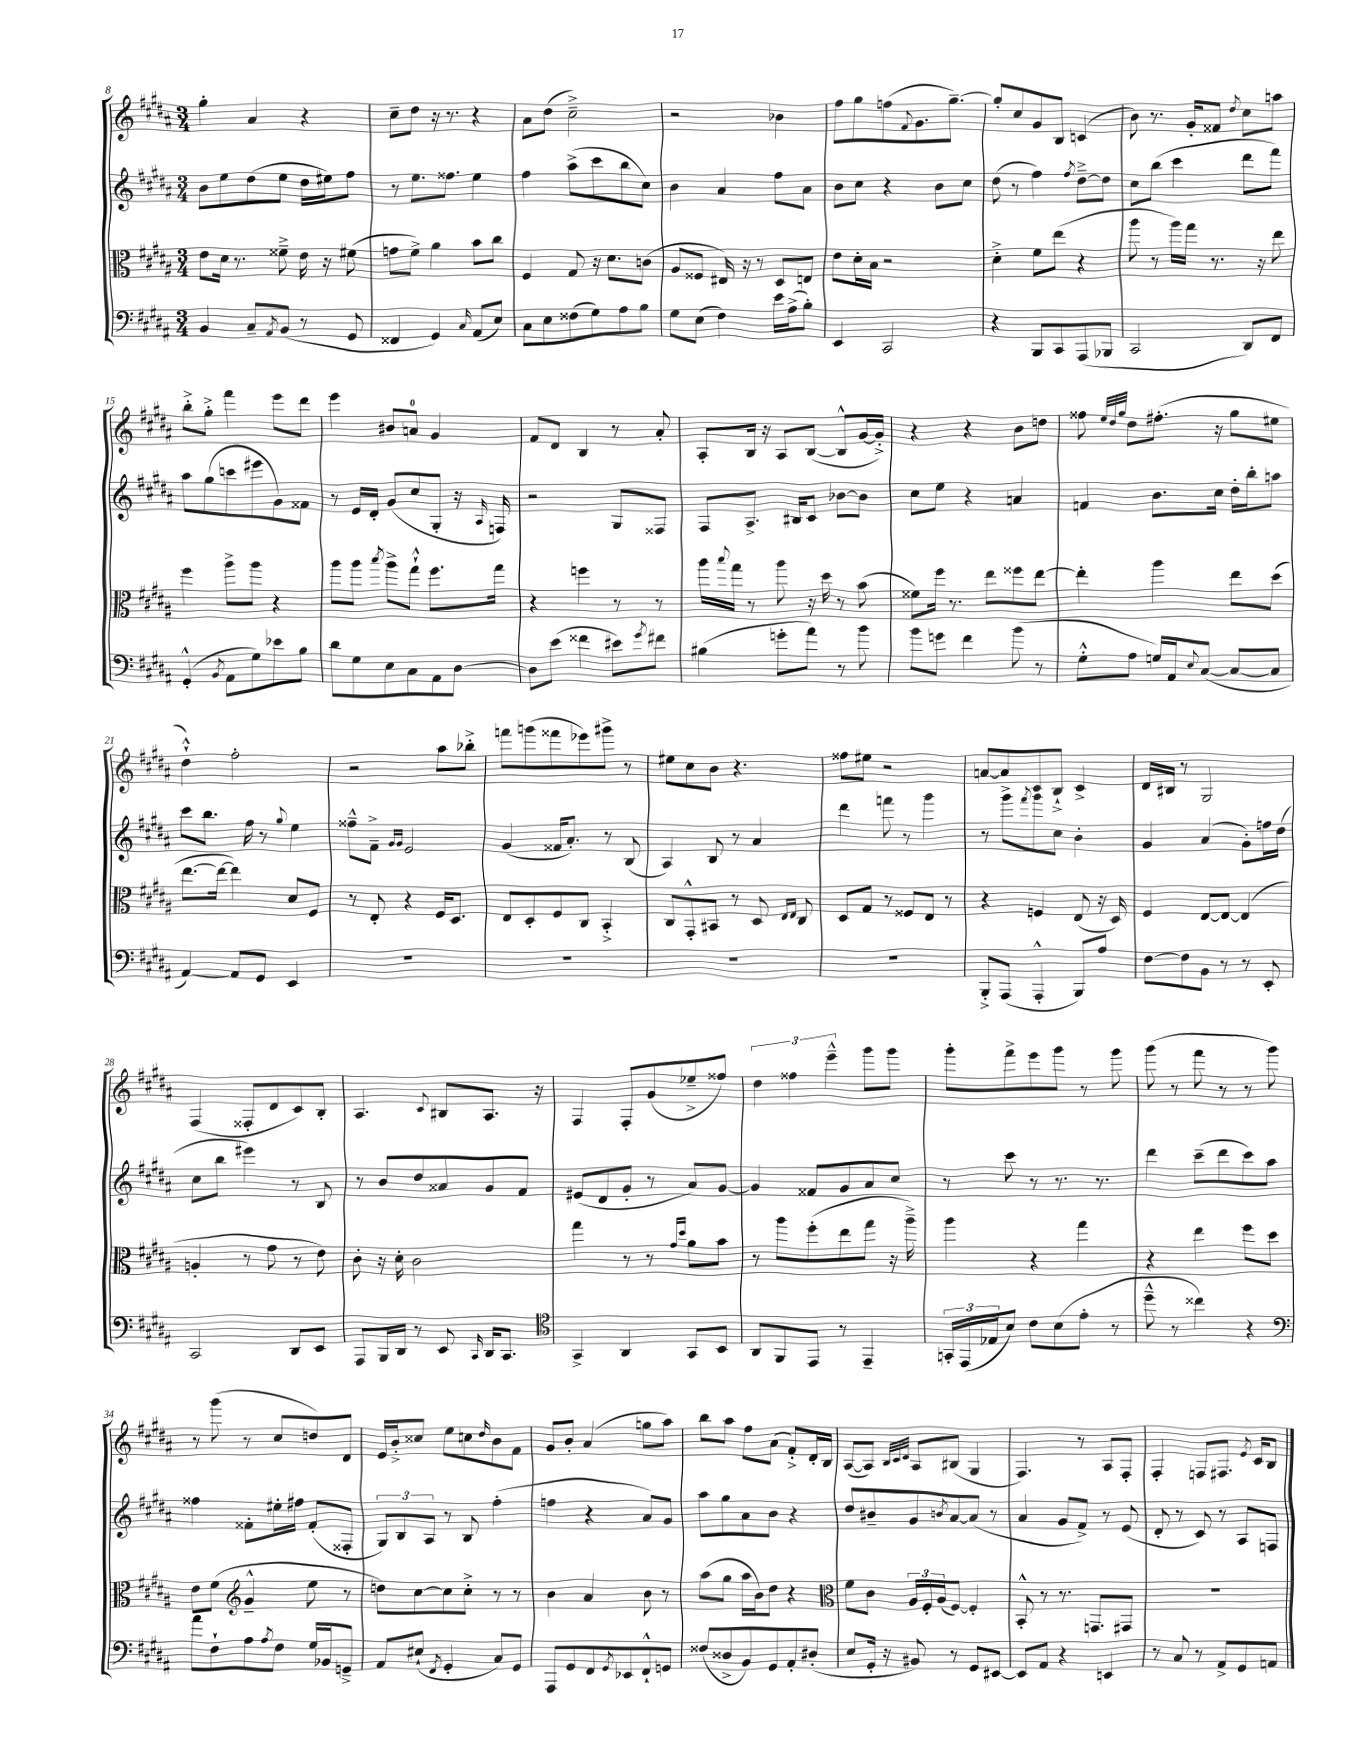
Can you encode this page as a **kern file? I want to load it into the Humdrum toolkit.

**kern	**kern	**kern	**kern
*staff4	*staff3	*staff2	*staff1
*clefF4	*clefC3	*clefG2	*clefG2
*k[f#c#g#d#a#]	*k[f#c#g#d#a#]	*k[f#c#g#d#a#]	*k[f#c#g#d#a#]
*M3/4	*M3/4	*M3/4	*M3/4
4BB	8e	8b	4gg#'
.	16d#	8ee	.
.	8.r	.	.
8C#~	.	(8dd#	4a#
8qAA#	.	.	.
(8BB	8f##~^	8ee	.
8r	16e	16dd#	4r
.	16r	16ee#)	.
8GG#	(8f#	8ff#	.
=	=	=	=
4FF##	8g	8r	8cc#~
.	8f#^)	8.ee	8dd#
4GG#)	4a#	.	16r
.	.	8.ff##	8.r
16qqC#	.	.	.
(8AA#	8b	4ee	4r
8E)	8cc#	.	.
=	=	=	=
8C#	4F#	4ff#	8a#
8E	.	.	(8dd#
(8F##	8G#	(8aa#^	2cc#~^)
8G#)	16r	8ccc#	.
.	8.d#	.	.
8A#	.	8bb	.
8B	(8c	8cc#)	.
=	=	=	=
8G#	8A#	4b	2r
(8E	8F##	.	.
4F#)	16E#)	4a#	.
.	16r	.	.
.	8r	.	.
16e	8D#	8ff#	4b-
(16A#^	.	.	.
8B')	8E	8a#	.
=	=	=	=
4EE	8e	8b	8ff#
.	16d#'	8cc#	8gg#
.	16B	.	.
2CC#	2r	4r	(8ff
.	.	.	8qqf#
.	.	.	8.g#
.	.	8b	.
.	.	.	[8.gg#~)
.	.	8cc#	.
=	=	=	=
4r	4d#'^	(8dd#	8gg#']
.	.	8r	8cc#
8BBB	8f#	4ff#)	8g#
8CC#	(8ee	.	8B
.	.	8qff#	.
(8AAA#	4r	[8dd#~^	(4c
8BBB-	.	8dd#]	.
=	=	=	=
2CC#	8aa#	8cc#	8b)
.	8r	(8bb	8.r
.	16aa#)	4ccc#	.
.	16gg#	.	16g#'
.	8.r	.	8f##
.	.	.	8qdd#
8DD#)	.	8ddd#	8cc#
.	16r	.	.
8FF#	8ee	8fff#)	8aa
=	=	=	=
(4GG#'^^	4ff#	8aa#	8bb'^
.	.	(8gg#	8gg#'^
8qBB	.	.	.
8AA#	8aa#^	8ccc	4fff#
8G#)	8aa#	8eee#	.
8e-	4r	8g#)	8eee
8B	.	8f##	8ddd#
=	=	=	=
8d#	8aa#	8r	4eee
8G#	8aa#	16e	.
.	.	16d#'	.
.	8qbb	.	.
8E	8aa#^	(8g#	8b#
8C#	8gg#`^^	8cc#	8a
8AA#	8.ff#	8G#'	4g#
[8D#	.	16r	.
.	.	16qqA#	.
.	16gg#	16F)	.
=	=	=	=
8D#]	4r	2r	8f#
(8e	.	.	8d#
4f##	4ff	.	4B
8e#)	8r	8G#	8r
8qg#	.	.	.
8f#	8r	8F##	8a#'
=	=	=	=
(4B#	16aa#	8F#	8A#'
.	8qqbb	.	.
.	16gg#	.	.
.	8r	8.A#^	16B
.	.	.	16r
8g'	8aa#	.	8A#
.	.	16B#	.
8a#)	16r	8c#	([8B
.	16dd#	.	.
8r	8r	[8b-	8B^^]
8b	(8b	8b-]	[16g#
.	.	.	16g#'^])
=	=	=	=
8b	8f##)	8cc#	4r
8g	16ff#	8ee	.
.	8.r	.	.
4f#	.	4r	4r
.	8ee	.	.
(8b	8ff##	4a	8b
8r	[8ee	.	8dd
=	=	=	=
8G#'^^	4ee']	4f	8ff##
.	.	.	32qqee
.	.	.	32qqdd#
.	.	.	32qqgg#
8A#	.	.	8dd#
16G)	4aa#	8.b	(8.ff#'
16AA#	.	.	.
8qqE	.	.	.
([8C#	.	.	.
.	.	16cc#	16r
8C#_	8ee	16dd#'	8gg#
.	.	16bb'	.
8C#]	(8dd#	8aa	8ee#
=	=	=	=
[4AA#)	[8.ee	8ccc#	4dd#`^^)
.	.	8.bb	.
.	16ee_	.	.
8AA#]	4ee])	.	2ff#'
.	.	16ff#	.
8GG#	.	8r	.
.	.	8qqgg#	.
4EE	8d#	4ee	.
.	8F#	.	.
=	=	=	=
2.r	8r	8ff##~^^	2r
.	8E'	8f#~^	.
.	.	16qqg#	.
.	.	16qqg#	.
.	4r	2e	.
.	16F#	.	8aa#
.	8.D#	.	.
.	.	.	8bb-'^
=	=	=	=
2.r	8E	(4g#	8fff
.	8D#'	.	(8ggg
.	8F#	16f##	8fff##
.	.	8.a#')	.
.	8C#	.	8eee-)
.	4BB'^	8r	8ggg#^
.	.	(8B	8r
=	=	=	=
2.r	8C#	4A#)	8ee#
.	8GG#'^^	.	8cc#
.	8BB#	8B	8b
.	8r	8r	4.r
.	8D#	4a#	.
.	16qqE	.	.
.	16qqE	.	.
.	8C#	.	.
=	=	=	=
2.r	8D#	4ddd#	8ff##
.	8G#	.	8ee#
.	8r	8fff	2r
.	8F##	8r	.
.	8E	4ggg#	.
.	8r	.	.
=	=	=	=
8BBB'^	4r	8r	[8a
(8AAA#	.	8ggg#^	8a]
.	.	8qfff#	.
4AAA#'^^	4F	8ggg#	8c#
.	.	8cc#	8B`^
8BBB)	(8E	4b'	4c#^
8A#	16r	.	.
.	16D#)	.	.
=	=	=	=
[8F#	4F#	4g#	16d#
.	.	.	16B#
8F#]	.	.	8r
8BB	[8E	(4a#	2G#
8r	8E_	.	.
8r	(4E]	8g#')	.
8EE'	.	16ff	.
.	.	(16dd#	.
=	=	=	=
2CC#	4A'	8cc#	(4F#
.	.	8bb	.
.	8r	4eee#)	8F##'
.	8g#	.	8d#
8DD#	8r	8r	8c#)
8EE	8e)	8B	8B'
=	=	=	=
8AAA#	8c#'	8r	4.A#
16BBB	16r	8b	.
16DD#	16d#'	.	.
8r	2c#	8dd#	.
.	.	.	8qqc#
8EE	.	8a##	8B#
16qqCC#	.	.	.
16DD#	.	8g#	8.A#
8.CC#	.	.	.
.	.	8f#	.
.	.	.	16r
=	=	=	=
*clefC4	*	*	*
4GG#^	4gg#	(8e#	4F#
.	.	8d#	.
4AA#	8r	8g#'	8F#'
.	8r	8r	(8g#
.	16qqg#	.	.
.	16qqdd#	.	.
8GG#	8a#	8a#)	8ee-~^
8BB	8b	[8g#	8ff##)
=	=	=	=
8AA#	8r	4g#]	6dd#
8FF#	8aa#	.	.
.	.	.	6ff##
8EE	(8ff#'	8f##	.
.	.	.	6eee~^^
8r	8ee	8g#	.
4EE~	8gg#	8a#	8ggg#
.	16r	8cc#	8ggg#
.	16aa#~^)	.	.
=	=	=	=
24GG'	4aa#	8r	8ggg#'
(24EE	.	.	.
24E-	.	.	.
8B)	.	8ccc#	8fff#^
8c#	4r	8r	8eee
(8B	.	8.r	8ggg#
8e'	4gg#	.	8r
.	.	8.r	.
8r	.	.	8ggg#
=	=	=	=
8dd#~^^	4r	4ddd#	(8ggg#
8r	.	.	8r
4cc##)	4ee	(8ccc#~	8fff#
.	.	8ddd#	8r
4r	8ff#	8ccc#)	8r
.	8dd#	8aa#	8ggg#)
=	=	=	=
*clefF4	*	*	*
8a#	8e	4ff##	8r
8F#`	(8f#	.	(8ggg#
*	*clefG2	*	*
8A#	4g#~^^	8f##'	8r
8qA#	.	.	.
8F#	.	16ee#'	8cc#
.	.	16ff#	.
16G#	8ee	(8f##'	8dd)
16BB-	.	.	.
8GG~^	8r	8F##'	8d#
=	=	=	=
8AA#	8dd)	12G#)	16e
.	.	.	16b'^
.	.	12B	.
(8E#`	[8cc#	.	8cc##
.	.	12A#	.
8qFF#	.	.	.
4GG#'	8cc#]	8r	8ee
.	8cc#'^	8B	8cc
.	.	.	16qqdd#
8C#)	8r	(4ff#'	8b
8GG#	8r	.	8f#
=	=	=	=
8AAA#	4b	4ff	8g#
8GG#	.	.	8b'
8FF#	4a#	4r	(4a#
8qGG#	.	.	.
8EE-	.	.	.
8FF#`^^	8b	8a#)	8gg
8GG	8r	8g#	8aa#)
=	=	=	=
(8F##	(8aa#	8aa#	8bb
8D##^	8gg#	8gg#	8aa#
8BB)	16aa#	8a#	8ff#
.	16b)	.	.
8GG#	8dd#	8b	(8a#
8AA#'	4r	4r	8f#'^)
(8D#'	.	.	16d#'
.	.	.	16B
=	=	=	=
*	*clefC3	*	*
8E	8f#	8dd#	([8A#
16GG#'	8c#	8b#~	8A#])
16r	.	.	.
.	.	.	32qqB
.	.	.	32qqc#
.	.	.	32qqd#
8BB#)	24A#	8g#	8A#
.	24F#'	.	.
.	(24A#	.	.
.	.	8qb	.
8r	[8F#)	[8a#	(8B#
8GG#	4F#']	(8a#]	4G#
[8EE#	.	8r	.
=	=	=	=
8EE#]	8BB'^^	4a#	4.F#)
8AA#	8r	.	.
4r	8.r	8g#	.
.	.	8f#^)	8r
.	8.GG	.	.
4EE	.	8r	8A#
.	8GG#	(8e	8F#'
=	=	=	=
8r	2.r	8d#'	4F#'
8C#	.	8r	.
8r	.	8c#)	8F
8AA#^	.	8r	8.F#
8GG#	.	8A#	.
.	.	.	8qe
.	.	.	16c#
8AA	.	8F	8B
==	==	==	==
*-	*-	*-	*-
